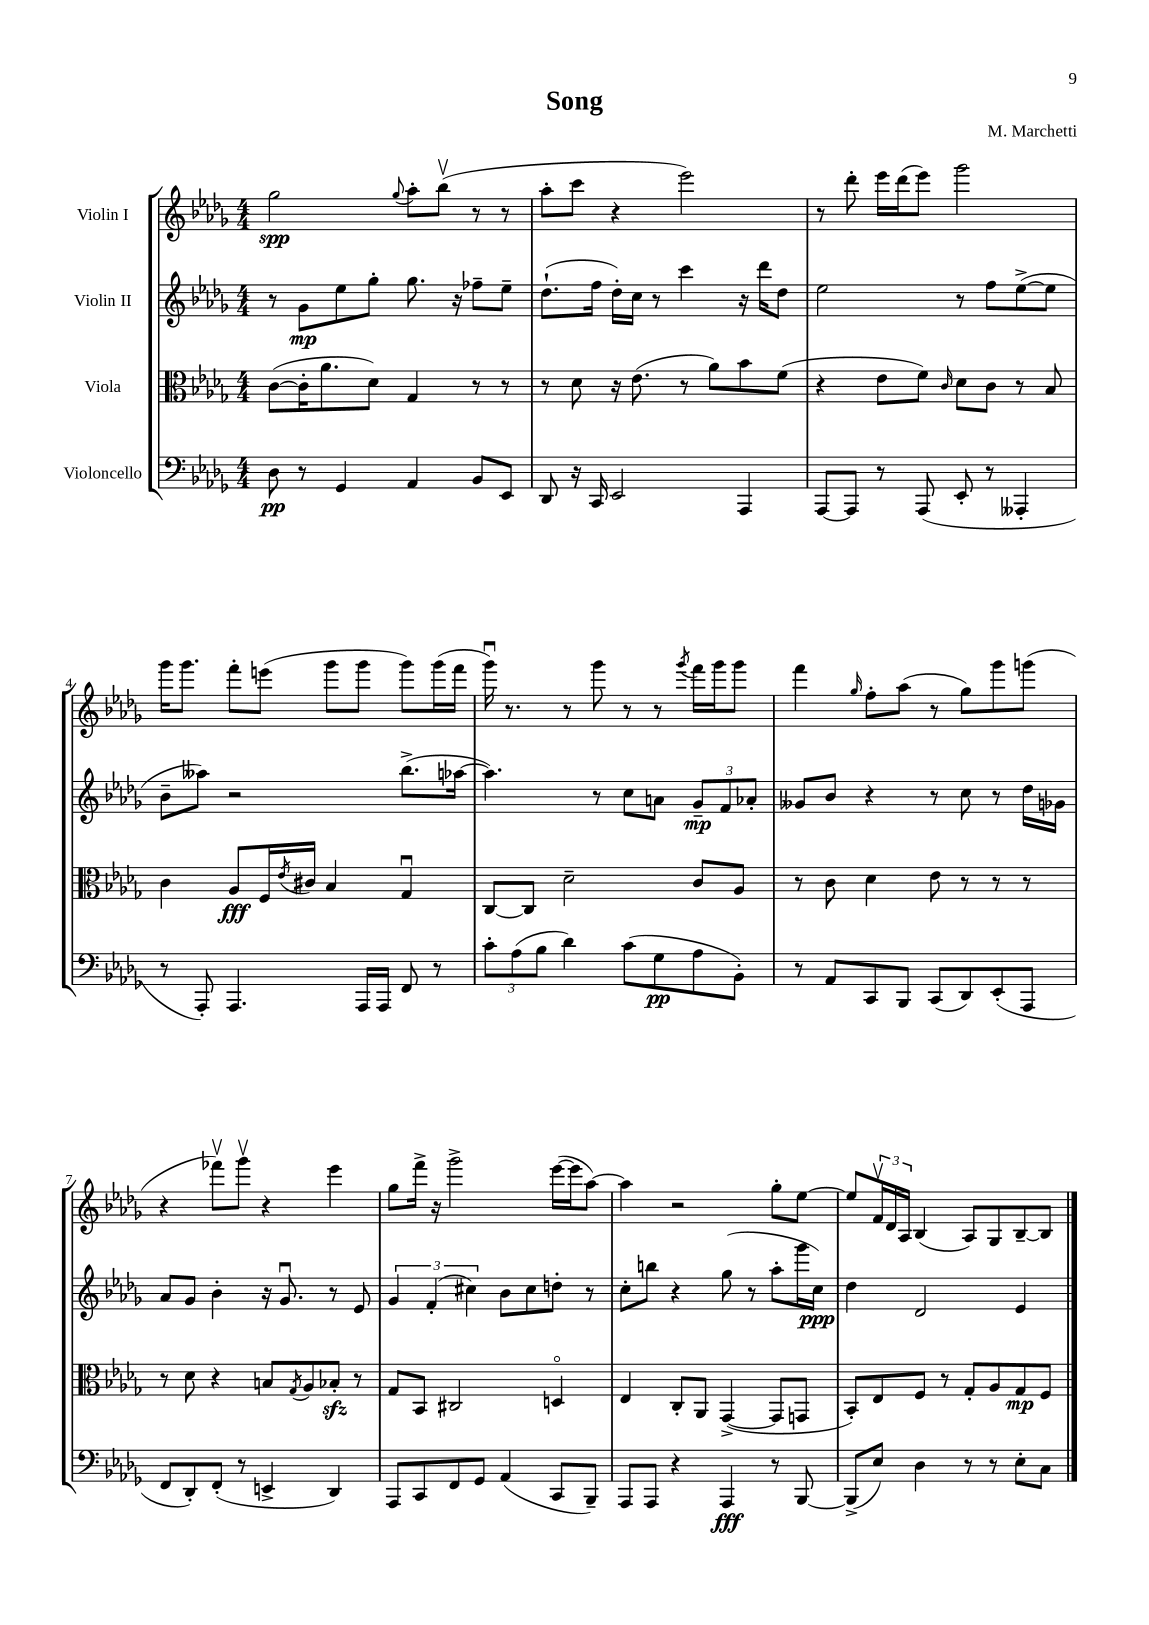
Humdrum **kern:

**kern	**kern	**kern	**kern
*staff4	*staff3	*staff2	*staff1
*clefF4	*clefC3	*clefG2	*clefG2
*k[b-e-a-d-g-]	*k[b-e-a-d-g-]	*k[b-e-a-d-g-]	*k[b-e-a-d-g-]
*M4/4	*M4/4	*M4/4	*M4/4
8D-	([8c	8r	2gg-
8r	16c']	8g-	.
.	8.a-	.	.
4GG-	.	8ee-	.
.	8d-)	8gg-'	.
.	.	.	8qqgg-
4AA-	4G-	8.gg-	8aa-'
.	.	.	(8bb-v
.	.	16r	.
8BB-	8r	8ff-~	8r
8EE-	8r	8ee-~	8r
=	=	=	=
8DD-	8r	(8.dd-`	8aa-'
16r	8d-	.	8ccc
16CC	.	16ff	.
2EE-	16r	16dd-')	4r
.	(8.e-	16cc	.
.	.	8r	.
.	8r	4ccc	2eee-)
.	8a-)	.	.
4AAA-	8b-	16r	.
.	.	16ddd-	.
.	(8f	8dd-	.
=	=	=	=
[8AAA-	4r	2ee-	8r
8AAA-]	.	.	8ddd-'
8r	8e-	.	16eee-
.	.	.	(16ddd-
(8AAA-	8f)	.	8eee-)
.	16qqc	.	.
8EE-'	8d-	8r	2ggg-
8r	8c	8ff	.
4AAA--'	8r	([8ee-^	.
.	8B-	8ee-]	.
=	=	=	=
8r	4c	8b-~	16ggg-
.	.	.	8.ggg-
8AAA-')	.	8aa--)	.
4.AAA-	8A-	2r	8fff'
.	16F	.	(8eee
.	8qe-	.	.
.	16c#	.	.
.	4B-	.	8ggg-
16AAA-	.	.	8ggg-
16AAA-	.	.	.
8FF	4G-u	(8.bb-^	8ggg-)
8r	.	.	(16ggg-
.	.	[16aa-	16fff
=	=	=	=
12c'	[8C	4.aa-])	16ggg-u)
.	.	.	8.r
(12A-	.	.	.
.	8C]	.	.
12B-	.	.	.
4d-)	2d-~	.	8r
.	.	8r	8ggg-
(8c	.	8cc	8r
8G-	.	8a	8r
.	.	.	8qggg-
8A-	8c	12g-~	16fff
.	.	.	16ggg-
.	.	12f	.
8BB-')	8A-	.	8ggg-
.	.	12a-'	.
=	=	=	=
8r	8r	8g--	4fff
8AA-	8c	8b-	.
.	.	.	16qqgg-
8CC	4d-	4r	8ff'
8BBB-	.	.	(8aa-
(8CC	8e-	8r	8r
8DD-)	8r	8cc	8gg-)
(8EE-'	8r	8r	8ggg-
8AAA-	8r	16dd-	(8ggg
.	.	16g-	.
=	=	=	=
8FF	8r	8a-	4r
8DD-')	8d-	8g-	.
(8FF'	4r	4b-'	8fff-v)
8r	.	.	8ggg-v
4EE^	8B	16r	4r
.	.	8.g-u	.
.	8qG-	.	.
.	8A-	.	.
4DD-)	8B-'	8r	4eee-
.	8r	8e-	.
=	=	=	=
8AAA-	8G-	6g-	8gg-
8CC	8BB-	.	16fff^
.	.	(6f'	.
.	.	.	16r
8FF	2C#	.	2ggg-^
.	.	6cc#)	.
8GG-	.	.	.
(4AA-	.	8b-	.
.	.	8cc#	.
8CC	4Do	8dd'	([16eee-
.	.	.	16eee-]
8BBB-~)	.	8r	[8aa-)
=	=	=	=
8AAA-	4E-	8cc'	4aa-]
8AAA-	.	8bb	.
4r	8C'	4r	2r
.	8AA-	.	.
4AAA-	([4GG-^	(8gg-	.
.	.	8r	.
8r	8GG-]	8aa-'	8gg-'
[8BBB-	8GG	16ggg-	[8ee-
.	.	16cc)	.
=	=	=	=
(8BBB-^]	8BB-')	4dd-	8ee-]
8E-)	8E-	.	24fv
.	.	.	24d-
.	.	.	24A-
4D-	8F	2d-	(4B-
.	8r	.	.
8r	8G-'	.	8A-)
8r	8A-	.	8G-
8E-'	8G-	4e-	[8B-~
8C	8F	.	8B-]
==	==	==	==
*-	*-	*-	*-
